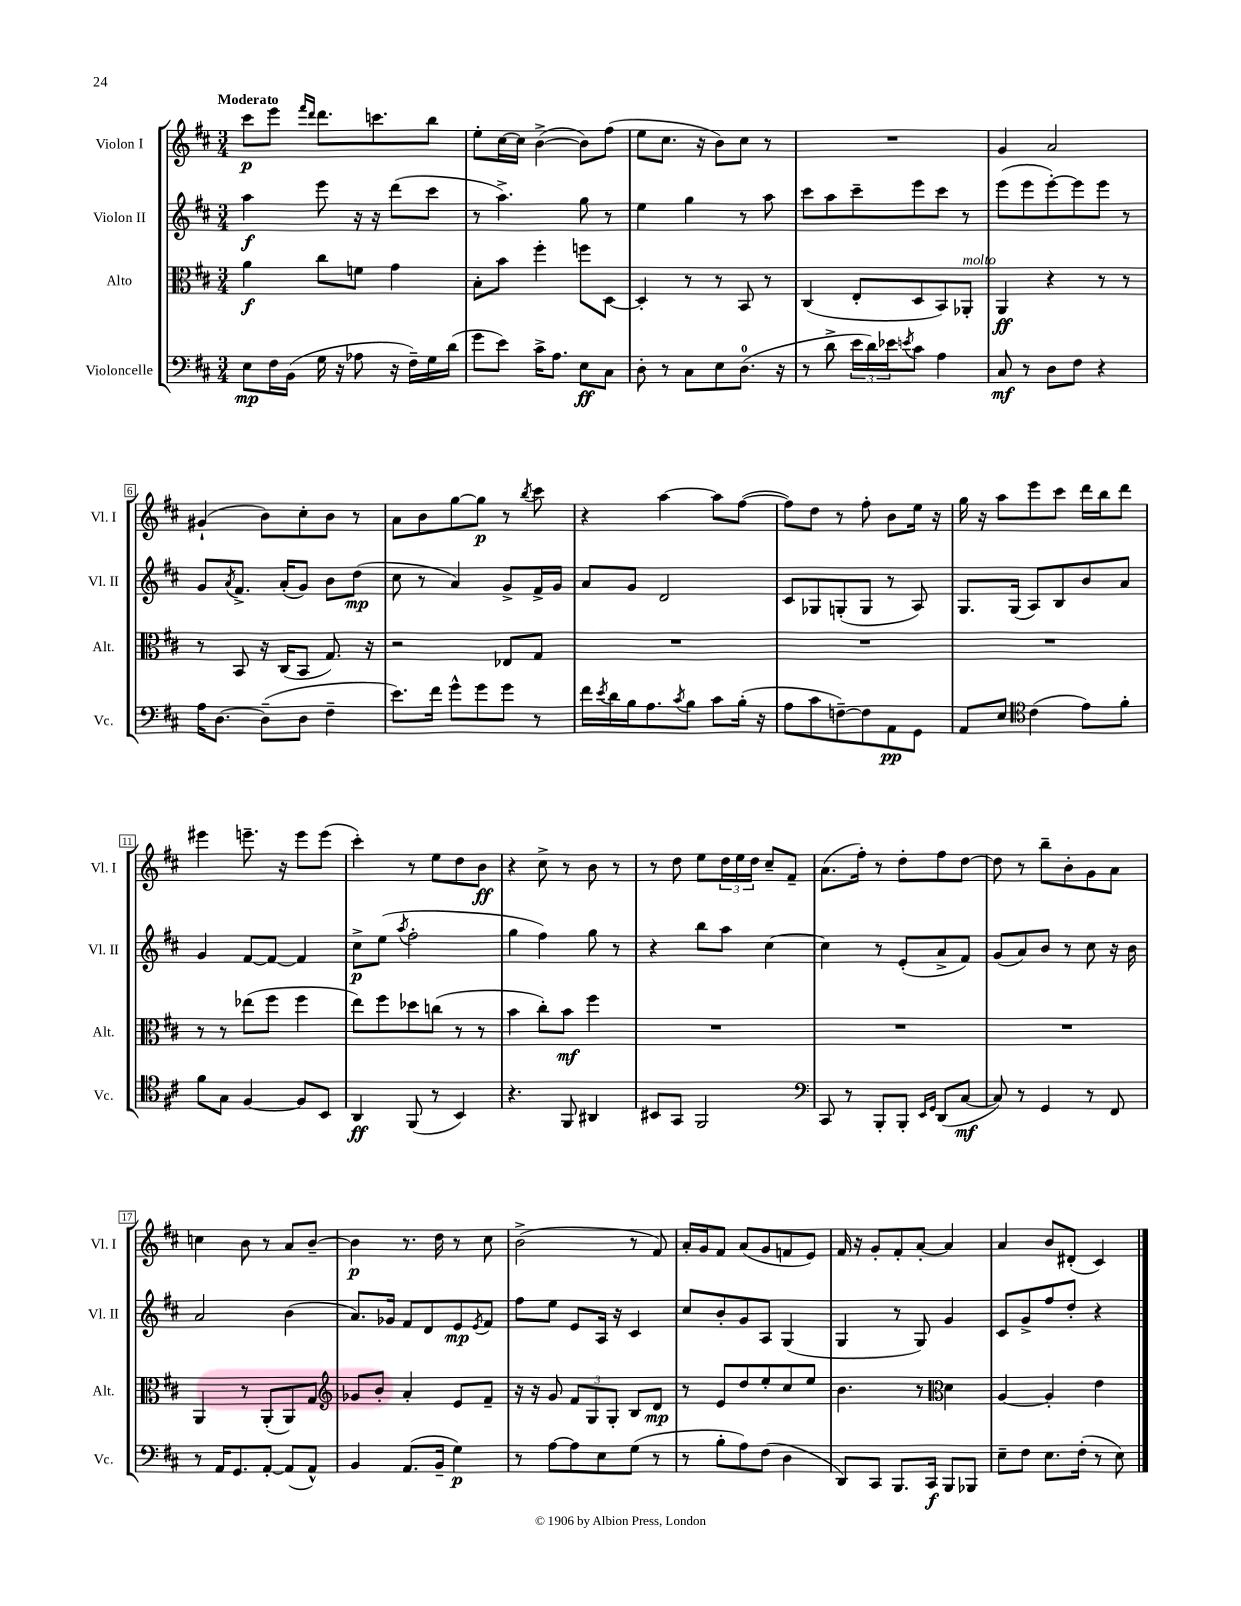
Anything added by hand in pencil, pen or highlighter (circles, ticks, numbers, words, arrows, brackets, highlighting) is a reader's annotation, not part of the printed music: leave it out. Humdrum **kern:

**kern	**kern	**kern	**kern
*staff4	*staff3	*staff2	*staff1
*clefF4	*clefC3	*clefG2	*clefG2
*k[f#c#]	*k[f#c#]	*k[f#c#]	*k[f#c#]
*M3/4	*M3/4	*M3/4	*M3/4
8E	4a	4aa	8ccc#
16F#	.	.	8eee
(16BB	.	.	.
.	.	.	16qqfff#
.	.	.	16qqddd
16G	8cc#	8eee	8.ddd
16r	.	.	.
8A-	8f	16r	.
.	.	16r	8.ccc
16r	4g	(8ddd	.
16F#~)	.	.	.
16G	.	8ccc#	8bb
(16d	.	.	.
=	=	=	=
8g	8B'	8r	8ee'
8e)	8b	4.aa^)	[16cc#
.	.	.	16cc#]
16c#^	4ff#'	.	([4b^
8.A	.	.	.
8E	8ff	8gg	8b])
8C#	[8D	8r	(8ff#
=	=	=	=
8D'	4D']	4ee	8ee
8r	.	.	8.cc#
8C#	8r	4gg	.
.	.	.	16r
8E	8r	.	8b)
(8.D	8BB	8r	8cc#
.	8r	8aa	8r
16r	.	.	.
=	=	=	=
8r	(4C#	8ccc#	2.r
8d^	.	8aa	.
24e	8E'	8ccc#~	.
24d)	.	.	.
24e-	.	.	.
8qe	.	.	.
8c#	8D	8eee	.
4A	8BB)	8ccc#	.
.	8AA-'	8r	.
=	=	=	=
8C#	4AA	(8eee	4g
8r	.	8eee	.
8D	4r	[8eee')	2a
8F#	.	8eee]	.
4r	8r	8eee	.
.	8r	8r	.
=	=	=	=
16A	8r	8g	(4g#`
[8.D	.	.	.
.	.	8qa	.
.	8BB	8.f#^	.
(8D~]	16r	.	8b)
.	(16C#	(16a'	.
8D	8BB	8g)	8cc#'
4F#~	8.G)	8b	8b
.	.	(8dd	8r
.	16r	.	.
=	=	=	=
8.e)	2r	8cc#	8a
.	.	8r	8b
16f#	.	.	.
8g^^	.	4a)	[8gg
8g	.	.	8gg]
8g	8E-	8g^	8r
.	.	.	8qbb
8r	8G	16f#^	8ccc#
.	.	16g	.
=	=	=	=
16f#	2.r	8a	4r
8qe	.	.	.
16d	.	.	.
16B	.	8g	.
8.A	.	.	.
.	.	2d	[4aa
8qc#	.	.	.
8B	.	.	.
8c#	.	.	8aa]
(16B'	.	.	([8ff#
16r	.	.	.
=	=	=	=
8A	2.r	8c#	8ff#])
8c#	.	8G-	8dd
[8F~)	.	(8G'	8r
8F]	.	8G	8ff#'
8AA	.	8r	8b
8GG	.	8A)	16ee
.	.	.	16r
=	=	=	=
8AA	2.r	8.G	16gg
.	.	.	16r
8E	.	.	8aa
.	.	(16G	.
*clefC4	*	*	*
(4c#	.	8A)	8eee
.	.	8B	8ccc#
8e)	.	8b	16ddd
.	.	.	16bb
8f#'	.	8a	8ddd
=	=	=	=
8f#	8r	4g	4eee#
8G	8r	.	.
[4F#	(8ee-	[8f#	8.eee~
.	8ff#	8f#_	.
.	.	.	16r
8F#]	4ff#	4f#]	8eee
8BB	.	.	(8eee
=	=	=	=
4AA	8ee)	8cc#^	4ccc#')
.	8ff#	(8ee	.
.	.	8qaa	.
(8FF#	8dd-	2ff#'	8r
8r	(8cc	.	8ee
4BB)	8r	.	8dd
.	8r	.	8b
=	=	=	=
4.r	4b	4gg	4r
.	8cc#')	4ff#)	8cc#^
8FF#	8b	.	8r
4AA#	4ff#	8gg	8b
.	.	8r	8r
=	=	=	=
8BB#	2.r	4r	8r
8GG	.	.	8dd
2FF#	.	8bb	8ee
.	.	8aa	24dd
.	.	.	24ee
.	.	.	24dd
.	.	[4cc#	8cc#~
.	.	.	8f#~
=	=	=	=
*clefF4	*	*	*
8CC#	2.r	4cc#]	(8.a
8r	.	.	.
.	.	.	16ff#')
8BBB'	.	8r	8r
8BBB'	.	(8e'	8dd'
16qqEE	.	.	.
16qqGG	.	.	.
(8DD	.	8a^	8ff#
[8C#	.	8f#)	[8dd
=	=	=	=
8C#])	2.r	(8g	8dd]
8r	.	8a)	8r
4GG	.	8b	8bb~
.	.	8r	8b'
8r	.	8cc#	8g
8FF#	.	16r	8a
.	.	16b	.
=	=	=	=
8r	4AA	2a	4cc
16AA	.	.	.
8.GG	.	.	.
.	8r	.	8b
[8AA'	(8AA'	.	8r
(8AA]	8AA)	(4b	8a
8AA^^)	8G	.	[8b~
=	=	=	=
*	*clefG2	*	*
4BB	8g-	8.a)	4b]
.	8b'	.	.
.	.	16g-	.
(8.AA	4a'	8f#	8.r
.	.	8d	.
16BB~	.	.	16dd
4G)	8e	8e	8r
.	.	8qe	.
.	8f#~	8f#	8cc#
=	=	=	=
8r	16r	8ff#	(2b^
.	16r	.	.
[8A	8g	8ee	.
8A]	12f#	8e	.
.	12G	.	.
8E	.	16A	.
.	12G'	.	.
.	.	16r	.
(8G	8B	4c#	8r
8r	8d	.	8f#)
=	=	=	=
8r	8r	8cc#	16a'
.	.	.	16g
8B'	8e	8b'	8f#
8A)	8dd	8g	(8a
(8F#	8ee'	8A	8g
4D	8cc#	(4G	8f
.	8ee	.	8e)
=	=	=	=
8DD)	4.b	4G	16f#
.	.	.	16r
8CC#	.	.	8g'
8.BBB	.	8r	8f#'
.	8r	8G)	[8a'
16CC#	.	.	.
*	*clefC3	*	*
8BBB	4d	4g	4a]
8BBB-	.	.	.
=	=	=	=
8E~	[4A	8c#	4a
8F#	.	8g^	.
8.E	4A']	8ff#	8b
.	.	8dd'	(8d#'
(16F#'	.	.	.
8r	4e	4r	4c#)
8E)	.	.	.
==	==	==	==
*-	*-	*-	*-
